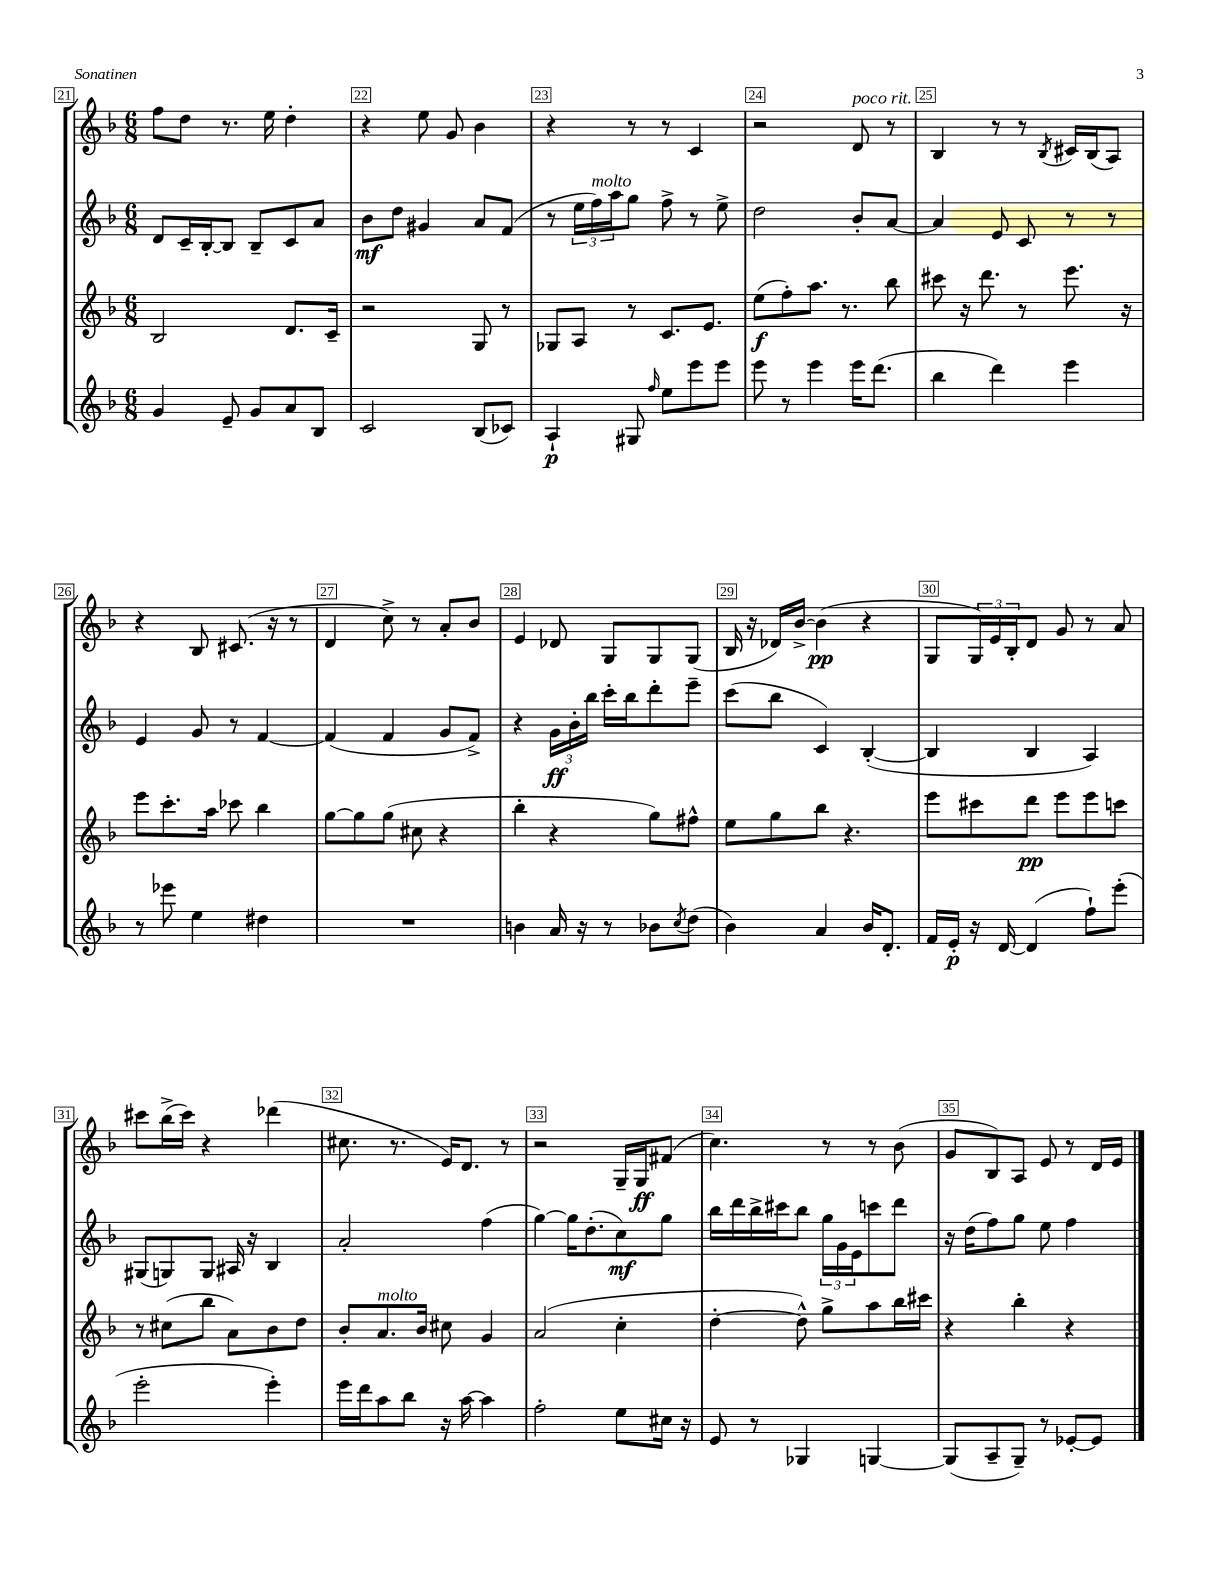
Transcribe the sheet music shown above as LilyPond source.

<<
\new StaffGroup <<
\new Staff = "s0" {
    \clef treble \key f \major \numericTimeSignature \time 6/8
    f''8 d''8 r8. e''16 d''4-. |
    r4 e''8 g'8 bes'4 |
    r4 r8 r8 c'4 |
    r2 d'8^\markup { \italic "poco rit." } r8 |
    bes4 r8 r8 \acciaccatura { bes8 } cis'16 bes16( a8) |
    r4 bes8 cis'8.( r16 r8 |
    d'4 c''8->) r8 a'8-. bes'8 |
    e'4 des'8 g8 g8 g8( |
    bes16 r16 des'16) bes'16~-> bes'4\pp( r4 |
    g8 \tuplet 3/2 { g16) e'16 bes16-. } d'8 g'8 r8 a'8 |
    cis'''8 bes''16->( cis'''16) r4 des'''4( |
    cis''8. r8. e'16) d'8. r8 |
    r2 g16-- g16\ff fis'8( |
    c''4.) r8 r8 bes'8( |
    g'8 bes8) a8 e'8 r8 d'16 e'16 \bar "|." |
}
\new Staff = "s1" {
    \clef treble \key f \major \numericTimeSignature \time 6/8
    d'8 c'16-- bes16~-. bes8 bes8-- c'8 a'8 |
    bes'8\mf d''8 gis'4 a'8 f'8( |
    r8 \tuplet 3/2 { e''16 f''16^\markup { \italic "molto" }) a''16 } g''8 f''8-> r8 e''8-> |
    d''2 bes'8-. a'8~ |
    a'4 e'8 c'8 r8 r8 |
    e'4 g'8 r8 f'4~ |
    f'4( f'4 g'8 f'8->) |
    r4 \tuplet 3/2 { g'16\ff bes'16-. bes''16 } c'''16-. bes''16 d'''8-. e'''8-- |
    c'''8( bes''8 c'4) bes4~-.( |
    bes4 bes4 a4) |
    gis8( g8) g8 ais16 r16 bes4 |
    a'2-. f''4( |
    g''4~) g''16 d''8.-.( c''8\mf) g''8 |
    bes''16 d'''16 bes''16-> cis'''16 bes''8 \tuplet 3/2 { g''16 g'16 e'16 } c'''8 d'''8 |
    r16 d''16( f''8) g''8 e''8 f''4 \bar "|." |
}
\new Staff = "s2" {
    \clef treble \key f \major \numericTimeSignature \time 6/8
    bes2 d'8. c'16-- |
    r2 g8 r8 |
    ges8 a8 r8 c'8. e'8. |
    e''8\f( f''8-.) a''8. r8. bes''8 |
    cis'''8 r16 d'''8. r8 e'''8. r16 |
    e'''8 c'''8.-. a''16 ces'''8 bes''4 |
    g''8~ g''8 g''8( cis''8 r4 |
    bes''4-. r4 g''8) fis''8-^ |
    e''8 g''8 bes''8 r4. |
    e'''8 cis'''8 d'''8\pp e'''8 e'''8 c'''8 |
    r8 cis''8( bes''8 a'8) bes'8 d''8 |
    bes'8-. a'8.^\markup { \italic "molto" } bes'16 cis''8 g'4 |
    a'2( c''4-. |
    d''4~-. d''8-^) g''8-> a''8 bes''16 cis'''16 |
    r4 bes''4-. r4 \bar "|." |
}
\new Staff = "s3" {
    \clef treble \key f \major \numericTimeSignature \time 6/8
    g'4 e'8-- g'8 a'8 bes8 |
    c'2 bes8( ces'8) |
    a4-!\p gis8 \grace { f''16 } e''8 e'''8 e'''8 |
    e'''8 r8 e'''4 e'''16 d'''8.( |
    bes''4 d'''4) e'''4 |
    r8 ees'''8 e''4 dis''4 |
    R2. |
    b'4 a'16 r16 r8 bes'8 \acciaccatura { c''8 } d''8( |
    bes'4) a'4 bes'16 d'8.-. |
    f'16 e'16-.\p r16 d'16~ d'4( f''8-!) e'''8-.( |
    e'''2-. e'''4-.) |
    e'''16 d'''16 a''8 bes''8 r16 a''16~ a''4 |
    f''2-. e''8 cis''16 r16 |
    e'8 r8 ges4 g4~ |
    g8( a8-- g8--) r8 ees'8~-. ees'8 \bar "|." |
}
>>
>>
\layout { \context { \Score currentBarNumber = #21 \override BarNumber.break-visibility = ##(#f #t #t) barNumberVisibility = #all-bar-numbers-visible \override BarNumber.stencil = #(make-stencil-boxer 0.1 0.3 ly:text-interface::print) } }
